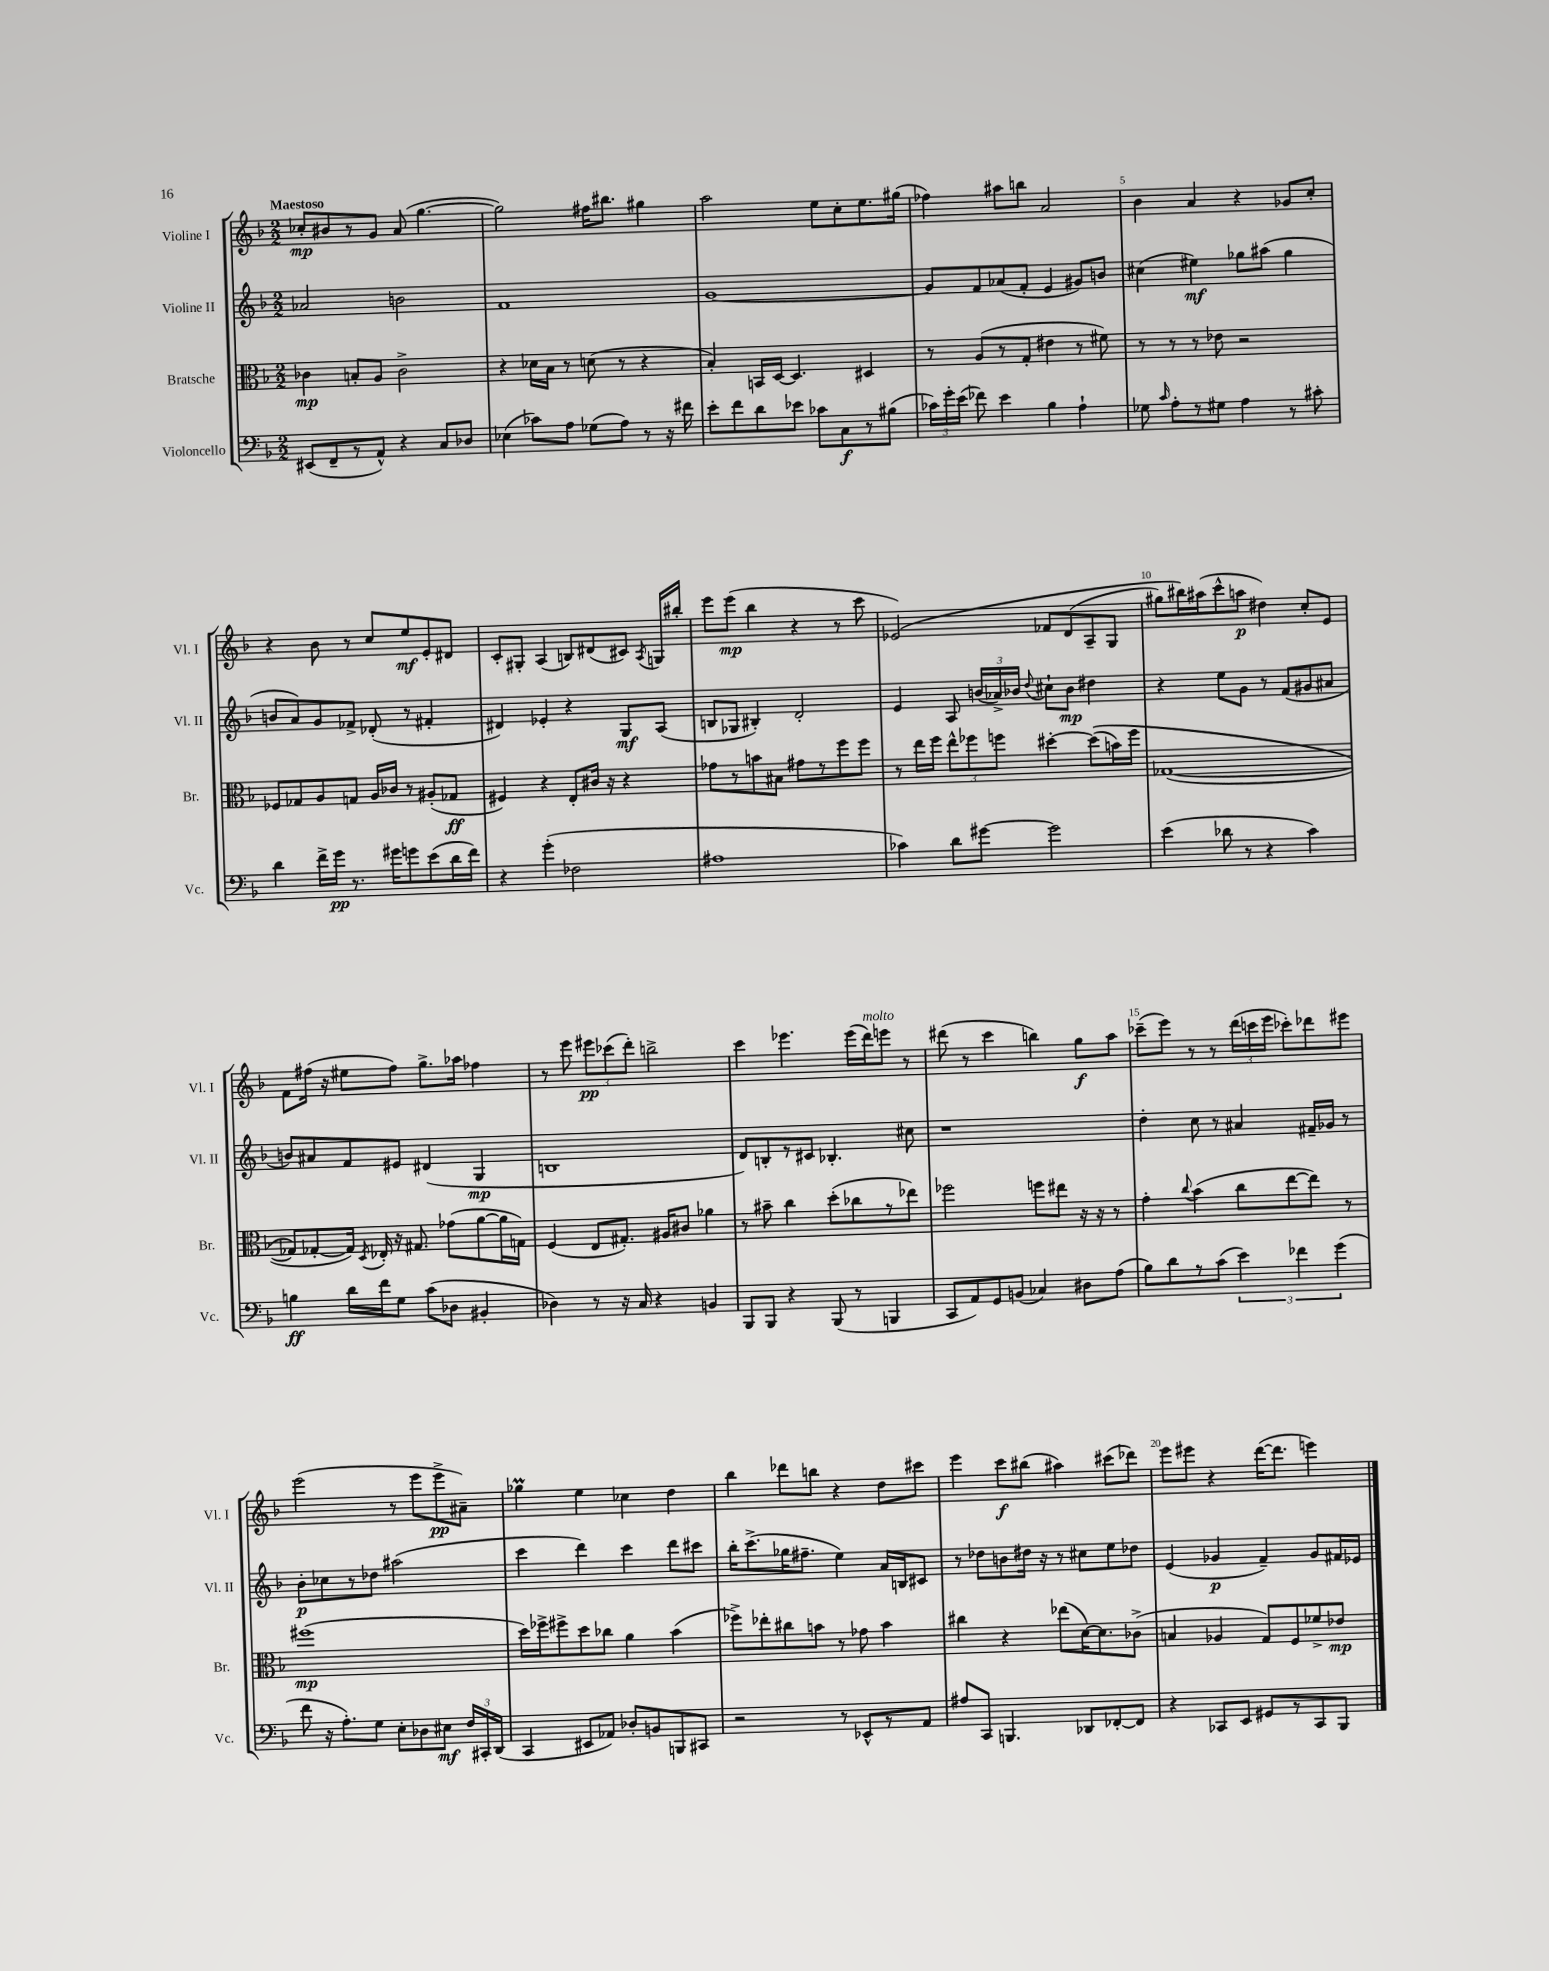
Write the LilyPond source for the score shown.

<<
\new StaffGroup <<
\new Staff = "s0" \with { instrumentName = "Violine I" shortInstrumentName = "Vl. I" } {
    \clef treble \key f \major \numericTimeSignature \time 2/2 \tempo "Maestoso"
    \autoBeamOff ces''8[-.\mp bis'8 r8 g'8] a'8( g''4.~ |
    g''2) fis''16[ bis''8.] gis''4 |
    a''2 e''8[ c''8-. e''8. gis''16]( |
    fes''4) ais''8[ b''8] a'2 |
    bes'4 a'4 r4 ges'8[ c''8]-. |
    r4 bes'8 r8 c''8[ e''8\mf e'8-. dis'8] |
    c'8[-. gis8]-. a4( b8[) dis'8( cis'8]) \acciaccatura { a8 } g16[ bis''16]-. |
    e'''8[ e'''8]\mp( bes''4 r4 r8 c'''8 |
    ees'2)\( fes'8[ d'8( a8-- g8] |
    gis''8[) bis''16\) ais''16( c'''8-^ a''8]\p dis''4) c''8[-. e'8] |
    f'8[ fis''16]( r16 eis''8[ fis''8]) g''8.[-> aes''16] fes''4 |
    r8 e'''8 \tuplet 3/2 { eis'''8[\pp ces'''8( d'''8]-.) } b''2-> |
    c'''4 ees'''4. ees'''16[( d'''16^\markup { \italic "molto" }) e'''8] r8 |
    dis'''8( r8 c'''4 b''4) g''8[\f a''8] |
    ces'''8[--( e'''8]) r8 r8 \tuplet 3/2 { d'''16[( c'''16 e'''16] } ces'''8[-.) des'''8 eis'''8] |
    e'''2( r8 e'''8[ e'''8->\pp ais'8]--) |
    ges''4\prall e''4 ces''4 d''4 |
    bes''4 des'''8[ b''8] r4 d''8[ cis'''8] |
    e'''4 c'''8[\f bis''8]( ais''4) cis'''8[( des'''8]) |
    e'''8[ eis'''8] r4 d'''16[~( d'''8.] e'''4) \bar "|." |
}
\new Staff = "s1" \with { instrumentName = "Violine II" shortInstrumentName = "Vl. II" } {
    \clef treble \key f \major \numericTimeSignature \time 2/2
    \autoBeamOff aes'2 b'2 |
    f'1 |
    g'1~ |
    g'8[ f'8 aes'8( f'8]-. e'4 gis'8[) b'8] |
    cis''4( eis''4\mf) ges''8[ ais''8]( ges''4 |
    b'8[ a'8) g'8 fes'8]-> des'8-.( r8 fis'4-. |
    dis'4) ees'4-. r4 g8[\mf a8]( |
    b8[ ges8] bis4-.) d'2-. |
    e'4 a8 \tuplet 3/2 { b'16[( aes'16->) bes'16] } \appoggiatura { d''8 } cis''8[-! bes'8]\mp dis''4 |
    r4 e''8[ g'8] r8 f'8[( gis'8 ais'8] |
    b'8[) ais'8 f'8 eis'8] dis'4( g4\mp |
    b1 |
    d'8[) b8-. r8 cis'8] bes4.-. cis''8 |
    r1 |
    d''4-. c''8 r8 ais'4 fis'16[-- ges'16] r8 |
    bes'8[-.\p ces''8 r8 des''8] ais''2( |
    c'''4 d'''4) c'''4 d'''8[ cis'''8] |
    bes''16[-. c'''8.->( ges''16 fis''8.]-- e''4) a'16[ b16 cis'8] |
    r8 des''8[ b'8 dis''16] r16 r8 cis''8[ e''8 des''8] |
    e'4( ges'4\p f'4--) ges'8[ fis'16 ees'16] \bar "|." |
}
\new Staff = "s2" \with { instrumentName = "Bratsche" shortInstrumentName = "Br." } {
    \clef alto \key f \major \numericTimeSignature \time 2/2
    \autoBeamOff ces'4\mp b8[-. a8] ces'2-> |
    r4 des'16[ bes16] r8 d'8( r8 r4 |
    bes4-.) b,16[ d16]~ d4. dis4 |
    r8 a8[( r8 g8]-. eis'4 r8 fis'8) |
    r8 r8 r8 ees'8 r2 |
    fes8[ ges8 a8 g8] a16[ ces'16] r8 ais8[-.( ges8]\ff |
    fis4) r4 e8[-. cis'16] r16 r4 |
    ges'8[ r8 b'8 bis8] gis'8[ r8 f''8 f''8] |
    r8 e''16[ f''16] \tuplet 3/2 { e''8[-^ fes''8 f''8] } dis''4~-. dis''8[(\( b'16) f''16] |
    ges1~( |
    ges8[\) ges8~-. ges16]) \acciaccatura { d8 } ees16-. r16 gis8. ges'8[( a'8~ a'16 g16]) |
    f4( e8[ gis8.]-.) ais16[ cis'8] aes'4 |
    r8 bis'8-- c''4 d''8[-.( ces''8 r8 ees''8]) |
    fes''2 f''8[ eis''8] r16 r16 r8 |
    g'4-. \appoggiatura { c''8 } bes'4( c''8[ e''8~ e''8]) r8 |
    fis''1\mp( |
    d''16[) fes''16-> fis''8-> d''8 ces''8] a'4 bes'4( |
    fes''8[->) ees''8-. cis''8 b'8] r8 ges'8 b'4 |
    cis''4 r4 ees''8[( d'16~) d'8. ces'8]->( |
    b4 aes4 g8[) f8 fes'8-> ees'8]\mp \bar "|." |
}
\new Staff = "s3" \with { instrumentName = "Violoncello" shortInstrumentName = "Vc." } {
    \clef bass \key f \major \numericTimeSignature \time 2/2
    \autoBeamOff eis,8[( f,8-- r8 a,8]-^) r4 c8[ des8] |
    ees4( ces'8[) a8] ges8[( a8]) r8 r16 fis'16 |
    e'8[-. f'8 d'8 ees'8] ces'8[ c8\f r8 bis8]( |
    \tuplet 3/2 { ces'16[) g'16-. e'16]( } fes'8) e'4 bes4 a4-! |
    ges8 \grace { c'16 } a8[-. r8 gis8] a4 r8 cis'8-. |
    d'4 f'16[-> g'16]\pp r8. gis'16[ g'8 e'8( d'16 f'16]) |
    r4 g'4-.( fes2 |
    ais1 |
    ces'4) d'8[ gis'8]~ gis'2 |
    e'4( des'8 r8 r4 c'4) |
    b4\ff d'16[ f'16 g8] c'8[( des8] bis,4-. |
    des4) r8 r16 c16 r4 b,4 |
    bes,,8[ bes,,8] r4 bes,,8( r8 b,,4 |
    c,8[ a,8) g,8 b,8]( ces4) dis8[ a8]( |
    bes8[) d'8 r8 c'8]( \tuplet 3/2 { e'4) fes'4 g'4( } |
    f'8 r16 a8.[-.) g8] e8[-. des8 eis8]\mf \tuplet 3/2 { f16[ cis,16-. d,16]( } |
    c,4 eis,8[ aes,8]) des8[-. b,8 b,,8 cis,8] |
    r2 r8 ees,8[-^ r8 a,8] |
    ais8[ c,8] b,,4. des,8[ fes,8~-. fes,8] |
    r4 ces,8[ e,8] gis,8[ r8 ces,8 bes,,8] \bar "|." |
}
>>
>>
\layout { \context { \Score \override BarNumber.break-visibility = ##(#f #t #t) barNumberVisibility = #(every-nth-bar-number-visible 5) } }
